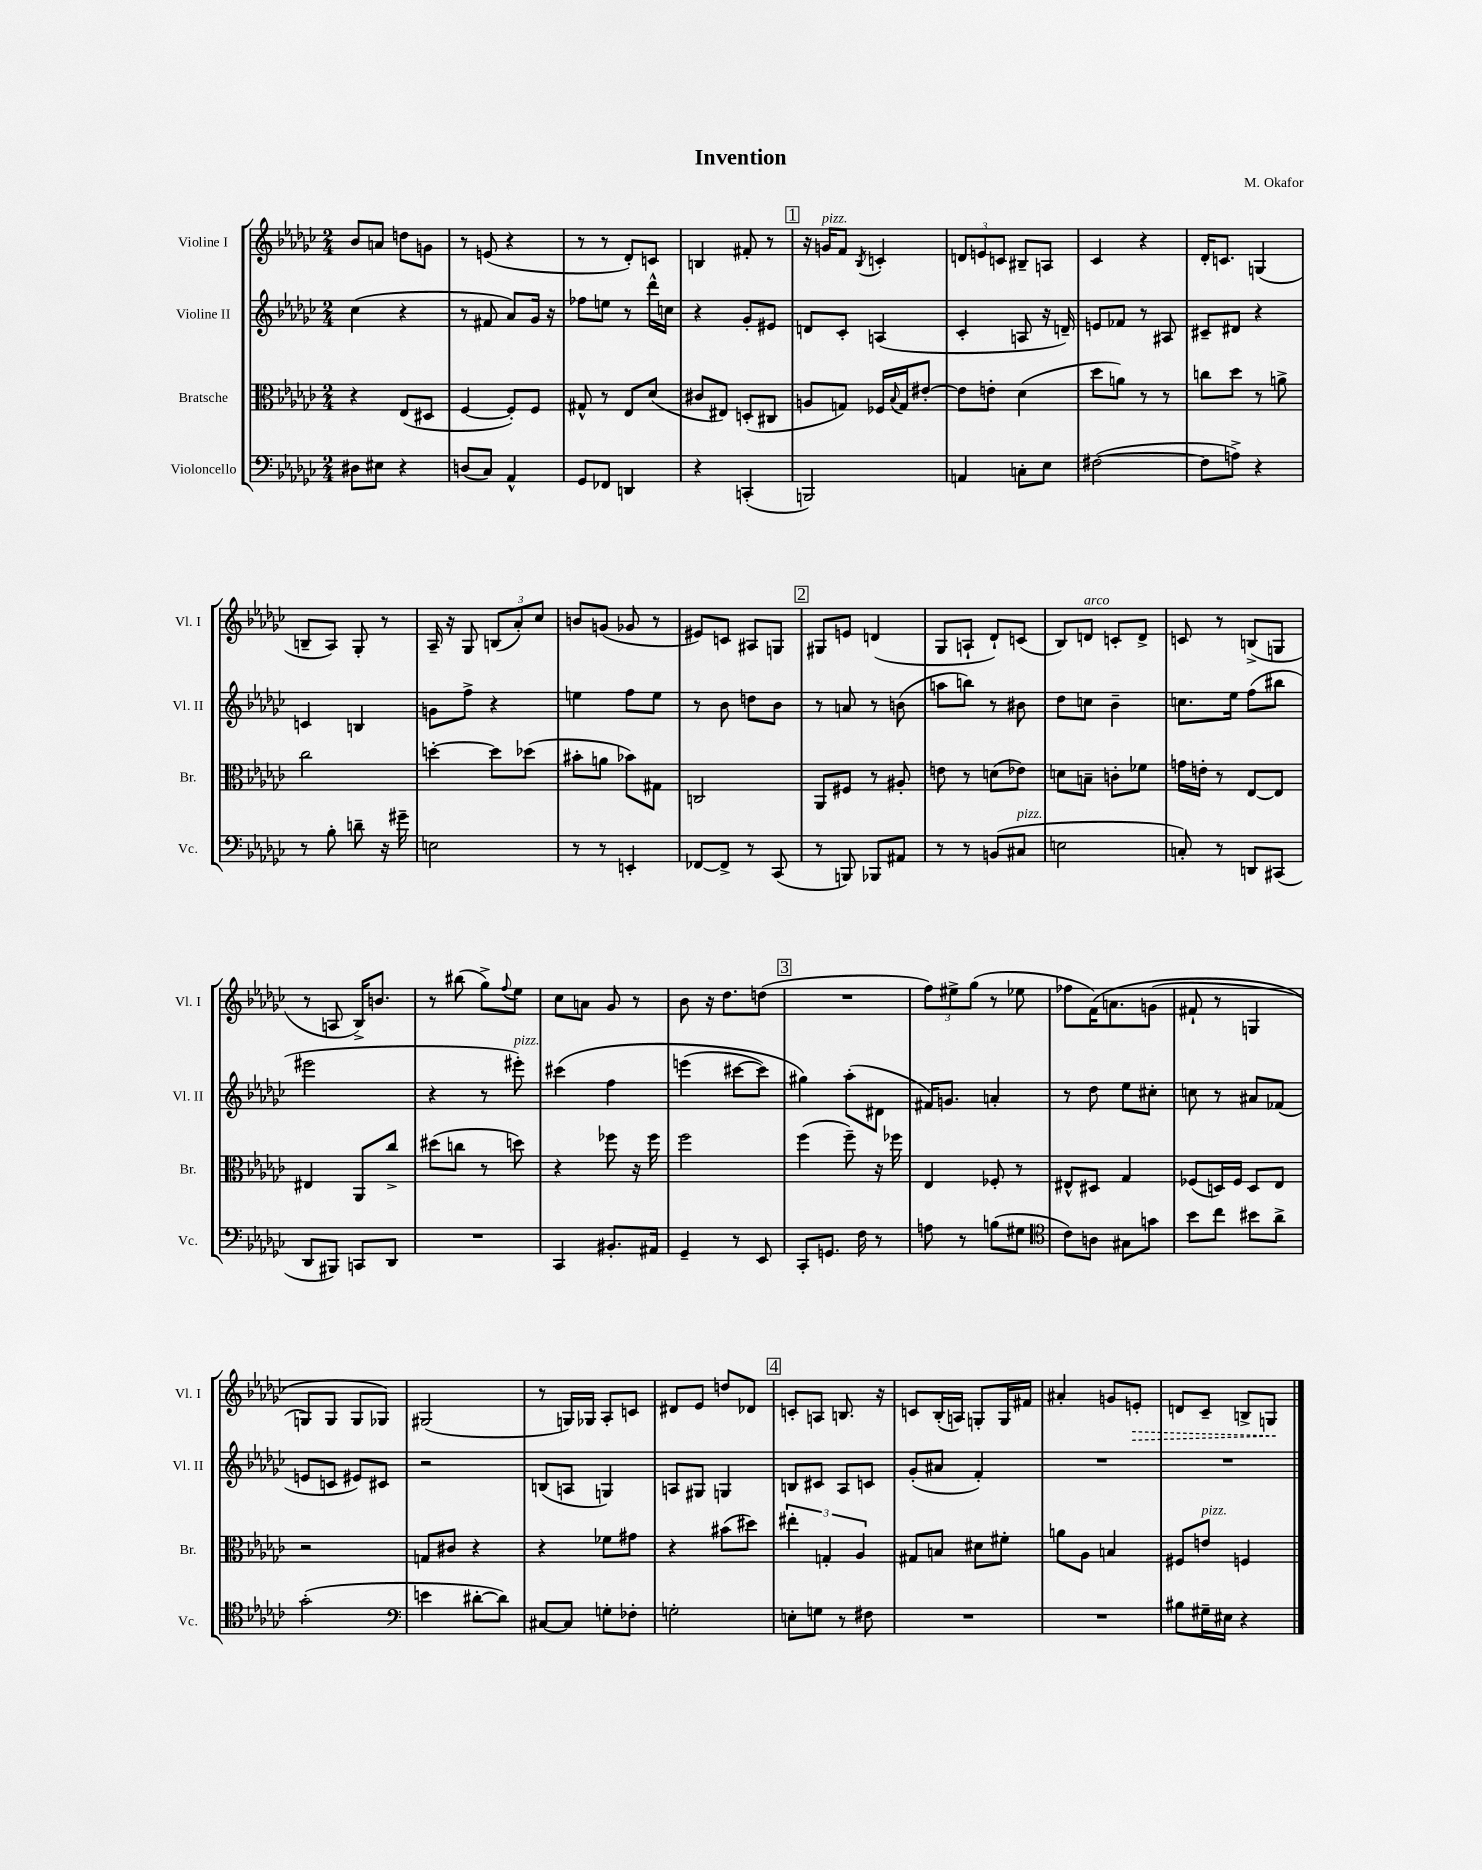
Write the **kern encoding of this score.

**kern	**kern	**kern	**kern
*staff4	*staff3	*staff2	*staff1
*clefF4	*clefC3	*clefG2	*clefG2
*k[b-e-a-d-g-c-]	*k[b-e-a-d-g-c-]	*k[b-e-a-d-g-c-]	*k[b-e-a-d-g-c-]
*M2/4	*M2/4	*M2/4	*M2/4
8D#\L	4r	(4cc-\	8b-/L
8E#\J	.	.	8a/J
4r	(8E-/L	4r	8dd\L
.	8D#/J	.	8g\J
=	=	=	=
(8D/L	[4F/	8r	8r
8C-/J)	.	8f#/	(8e/
4AA-^^/	8F'/]L)	8a-/L)	4r
.	8F/J	16g-/Jk	.
.	.	16r	.
=	=	=	=
8GG-/L	8G#^^/	8ff-\L	8r
8FF-/J	8r	8ee\J	8r
4DD/	8E-/L	8r	8d-'/L)
.	(8d-/J	16ddd-^^\LL	8c/J
.	.	16cc\JJ	.
=	=	=	=
4r	8c#/L	4r	4B/
.	8E#/J)	.	.
(4CC'/	(8D'/L	8g-'/L	8f#'/
.	8C#/J	8e#/J	8r
=	=	=	=
2BBB/)	8A/L	8d/L	16r
.	.	.	16g/LK
.	8G/J)	8c-'/J	8f/J
.	.	.	8qB-/
.	16F-/LL	(4A/	4c'/
.	8qqB-/	.	.
.	16G/J	.	.
.	[8e#'/J	.	.
=	=	=	=
4AA/	8e#\]L	4c-'/	12d/L
.	.	.	12e/
.	8e'\J	.	.
.	.	.	12c/J
8C'\L	(4d-\	8A/	8B#~/L
8E-\J	.	16r	8A/J
.	.	16d~/)	.
=	=	=	=
([2F#\	8dd-\L	8e/L	4c-/
.	8a\J)	8f-/J	.
.	8r	8r	4r
.	8r	8A#/	.
=	=	=	=
8F#\]L	8cc\L	8c#~/L	16d-'/LK
.	.	.	8.c/J
8A^\J)	8dd-\J	8d#/J	.
4r	8r	4r	(4G/
.	8a^\	.	.
=	=	=	=
8r	2cc-\	4c/	8B~/L
8B-'\	.	.	8A-/J)
8d~\	.	4B/	8G-'/
16r	.	.	8r
16g#~\	.	.	.
=	=	=	=
2E\	[4dd'\	8g\L	16A-~/
.	.	.	16r
.	.	8ff^\J	8G-/
.	8dd\]L	4r	(12B/L
.	.	.	12a-'/)
.	(8dd-\J	.	.
.	.	.	12cc-/J
=	=	=	=
8r	8b#'\L	4ee\	8b/L
8r	8a\J	.	(8g/J
4EE'/	8b-\L)	8ff\L	8g-/
.	8G#\J	8ee\J	8r
=	=	=	=
[8FF-/L	2C/	8r	8e#/L)
8FF-^/]J	.	8b-\	8c/J
8r	.	8dd\L	8A#/L
(8CC-/	.	8b-\J	8G/J
=	=	=	=
8r	8AA-/L	8r	8G#/L
8BBB/)	8F#/J	8a/	8e/J
8BBB-/L	8r	8r	(4d/
8AA#/J	8A#'/	(8b\	.
=	=	=	=
8r	8e\	8aa\L	8G-/L
8r	8r	8bb\J)	8A`/J
(8BB/L	(8d\L	8r	8d-`/L)
8C#/J	8e-\J)	8b#\	(8c/J
=	=	=	=
2E\	8d\L	8dd-\L	8B-/L)
.	8B~\J	8cc\J	8d/J
.	8c'\L	4b-~\	8c'/L
.	8f-\J	.	8d^/J
=	=	=	=
8C'/)	16g\LL	8.cc\L	8c/
.	16e'\JJ	.	.
8r	8r	.	8r
.	.	16ee-\Jk	.
8DD/L	[8E-/L	(8ff\L	(8B^/L
(8CC#/J	8E-/]J	8bb#\J	8G/J
=	=	=	=
8DD-/L	4E#/	2eee#\	8r
8BBB#/J)	.	.	8A/
8CC/L	8AA-/L	.	16B-^/LK)
.	.	.	8.b/J
8DD-/J	8cc-^/J	.	.
=	=	=	=
2r	(8dd#\L	4r	8r
.	8cc\J	.	(8bb#\
.	8r	8r	8gg-^\L)
.	.	.	8qqff/
.	8dd\)	8eee#'\)	8ee-\J
=	=	=	=
4CC-/	4r	&(4ccc#\	8cc-\L
.	.	.	8a\J
8.BB#'/L	8ff-\	4ff\	8g-/
.	16r	.	8r
16AA#/Jk	16ff-\	.	.
=	=	=	=
4GG-~/	2ff\	(4eee\	8b-\
.	.	.	16r
.	.	.	8.dd-\L
8r	.	[8ccc#\L	.
8EE-/	.	8ccc#\]J)	(8dd\J
=	=	=	=
8CC-'/L	(4ff\	4gg#\&)	2r
8.GG/J	.	.	.
.	8ff~\)	(8aa-'\L	.
16F\	.	.	.
8r	16r	8d#\J	.
.	16ff-\	.	.
=	=	=	=
8A\	4E-/	16f#/LK)	12ff\L)
.	.	8.g/J	.
.	.	.	12ee#^\
8r	.	.	.
.	.	.	(12gg-\J
(8B\L	8F-'/	4a'/	8r
8G#\J	8r	.	8ee-\
=	=	=	=
*clefC4	*	*	*
8c-\L)	8E#^^/L	8r	8ff-\L
8A\J	8D#/J	8dd-\	&(16f\K)
.	.	.	8.a\
8G#\L	4G-/	8ee-\L	.
8g\J	.	8cc#'\J	(8g\J
=	=	=	=
8b-\L	(8F-/L	8cc\	8f#`/
8cc-\J	16D/L)	8r	8r
.	16F-/JJ	.	.
8b#\L	8D/L	8a#/L	4G/
8a-^\J	8E-/J	(8f-/J	.
=	=	=	=
(2g-'\	2r	8e/L	8G/L)
.	.	8c/J	8G/J
.	.	8e#/L)	8G/L
.	.	8c#/J	8G-/J&)
=	=	=	=
*clefF4	*	*	*
4e\	8G/L	2r	(2G#/
.	8c#/J	.	.
[8d#'\L	4r	.	.
8d#\]J)	.	.	.
=	=	=	=
[8C#/L	4r	(8B/L	8r
8C#/]J	.	8A/J	16G/LL)
.	.	.	16G-/JJ
8G'\L	8f-\L	4G/)	8A-'/L
8F-'\J	8g#\J	.	8c/J
=	=	=	=
2G'\	4r	8A/L	8d#/L
.	.	8G#/J	8e-/J
.	(8b#\L	4G/	8dd/L
.	8dd#\J)	.	8d-/J
=	=	=	=
8E'\L	6ee#'\	8B/L	8c'/L
8G\J	.	8c#/J	8A/J
.	6G'/	.	.
8r	.	8A-/L	8.B/
.	6A-/	.	.
8F#\	.	8c/J	.
.	.	.	16r
=	=	=	=
2r	8G#/L	(8g-'/L	8c/L
.	8B/J	8a#/J	(16B-'/L
.	.	.	16A/JJ)
.	8d#\L	4f'/)	8G'/L
.	8f#'\J	.	16G/L
.	.	.	16f#/JJ
=	=	=	=
2r	8a\L	2r	4a#'/
.	8A-\J	.	.
.	4B/	.	8g/L
.	.	.	8e'/J
=	=	=	=
8B#\L	8F#/L	2r	8d/L
16G#~\L	8e/J	.	8c-~/J
16E#\JJ	.	.	.
4r	4F/	.	8B^/L
.	.	.	8G/J
==	==	==	==
*-	*-	*-	*-
